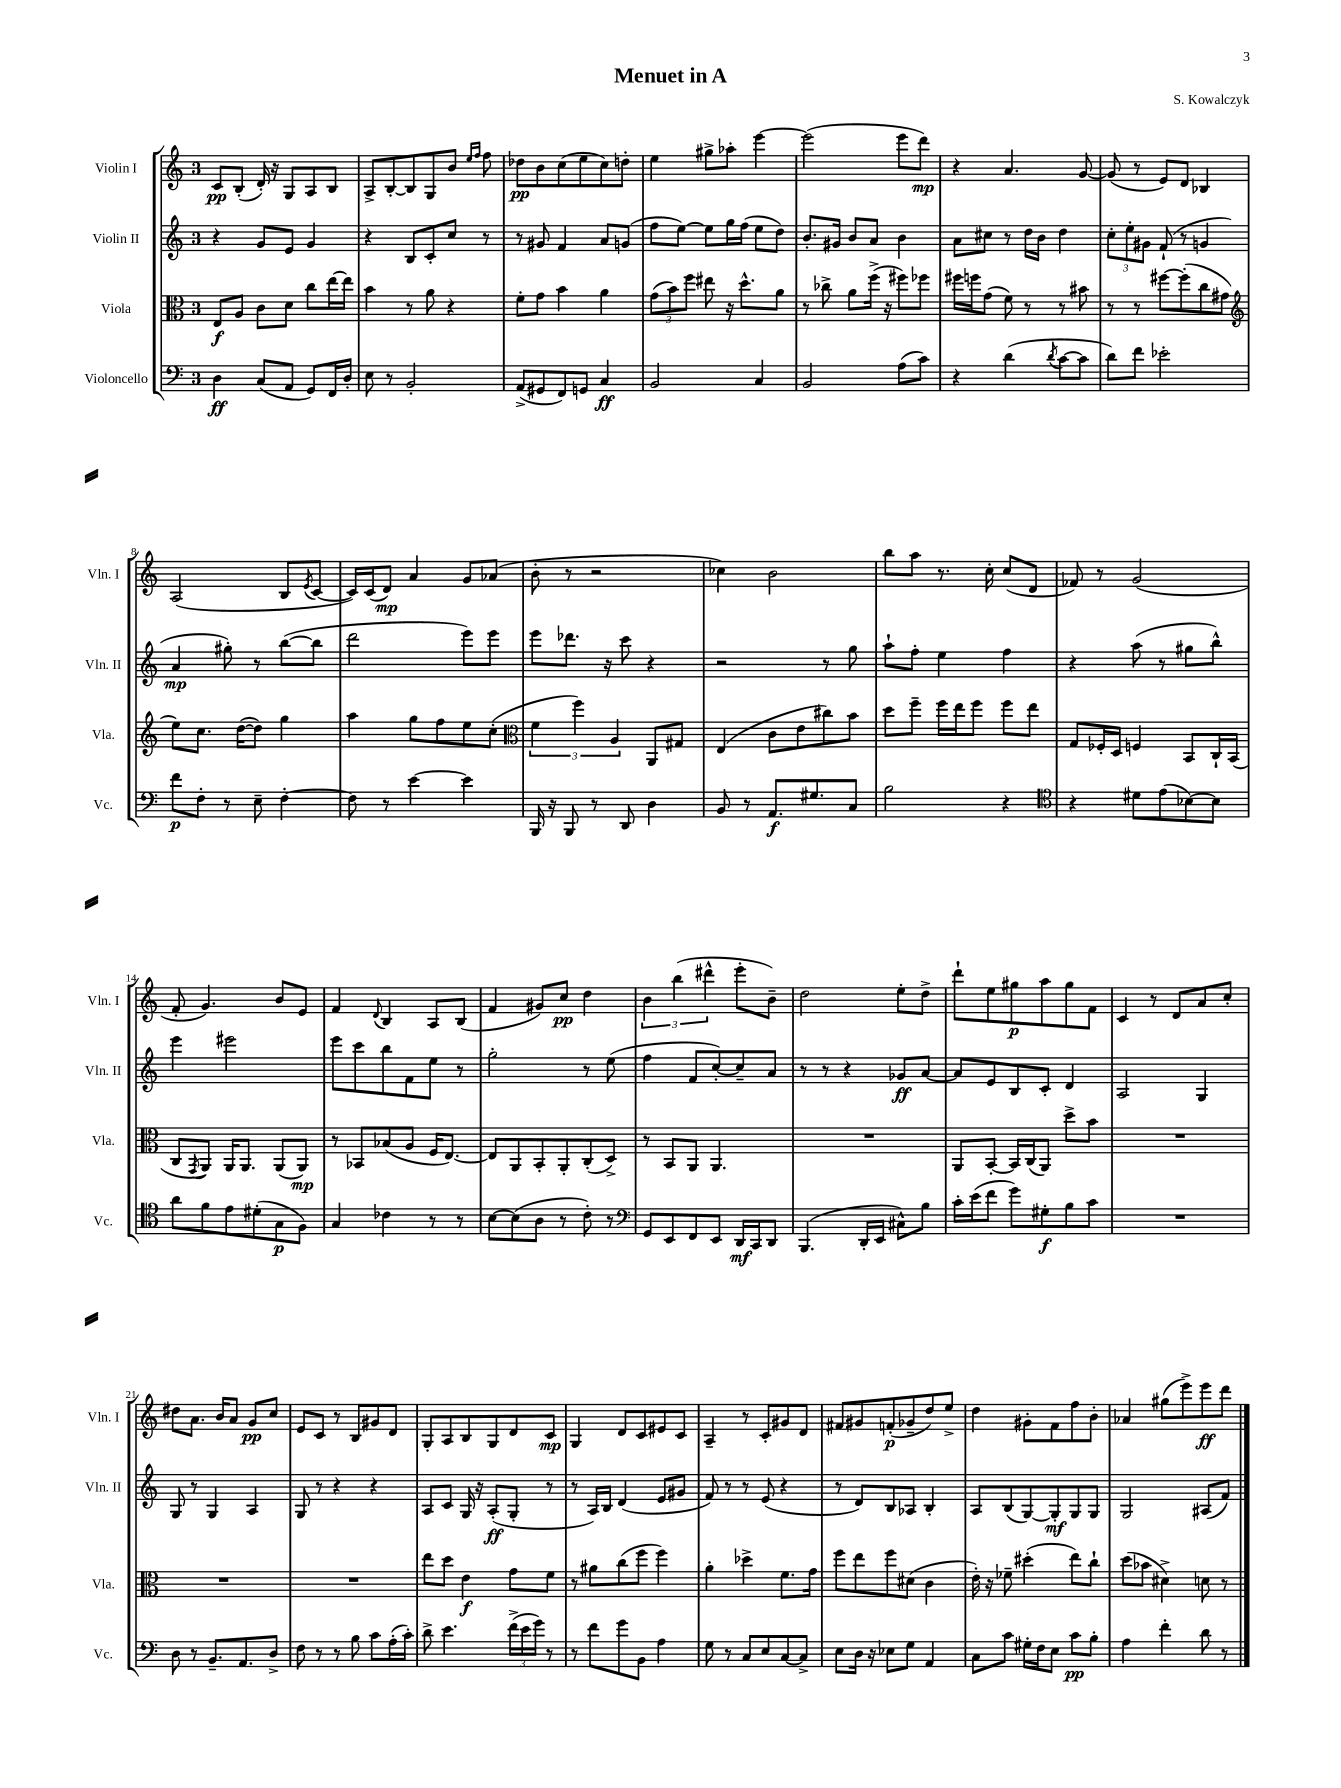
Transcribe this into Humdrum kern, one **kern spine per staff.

**kern	**kern	**kern	**kern
*staff4	*staff3	*staff2	*staff1
*clefF4	*clefC3	*clefG2	*clefG2
*k[]	*k[]	*k[]	*k[]
*M3/4	*M3/4	*M3/4	*M3/4
4D	8E	4r	8c
.	8A	.	(8B'
(8C	8c	8g	16d')
.	.	.	16r
8AA	8d	8e	8G
8GG)	8cc	4g	8A
16FF	[16ee	.	8B
16D'	16ee]	.	.
=	=	=	=
8E	4b	4r	8A^
8r	.	.	[8B'
2BB'	8r	8B	8B]
.	8a	8c'	8G
.	4r	8cc	8b
.	.	.	16qqee
.	.	.	16qqff
.	.	8r	8ff
=	=	=	=
(8AA^	8f'	8r	8dd-
8GG#	8g	8g#	8b
8FF)	4b	4f	(8cc
8GG	.	.	8ee
4C	4a	8a	8cc)
.	.	(8g	8dd'
=	=	=	=
2BB	(12g	8ff	4ee
.	12b)	.	.
.	.	[8ee)	.
.	12ff	.	.
.	8ee#	8ee]	8gg#^
.	16r	16gg	8aa-'
.	8.dd^^	(16ff	.
4C	.	8ee	[4eee
.	8a	8dd)	.
=	=	=	=
2BB	8r	8.b'	(2eee]
.	8cc-^	.	.
.	.	16g#	.
.	8a	8b	.
.	(16ff^	8a	.
.	16r	.	.
(8A	8ff#)	4b	8eee
8c)	8ff-	.	8ddd)
=	=	=	=
4r	16ff#	8a	4r
.	16ff	.	.
.	(8g	8cc#	.
(4d	8f)	8r	4.a
.	8r	16dd	.
.	.	16b	.
8qd	.	.	.
[8c	8r	4dd	.
8c]	8b#	.	[8g
=	=	=	=
8d)	8r	12cc'	(8g]
.	.	12ee'	.
8f	8r	.	8r
.	.	12g#	.
2e-'	[8ff#	(8f`	8e)
.	(8ff#']	8r	8d
.	8cc	4g	4B-
.	8g#	.	.
=	=	=	=
*	*clefG2	*	*
8f	8ee)	4a	(2A
8F'	8.cc	.	.
8r	.	8gg#')	.
.	([16dd	.	.
8E~	8dd])	8r	.
[4F'	4gg	([8bb	8B
.	.	.	8qe
.	.	8bb]	[8c
=	=	=	=
8F]	4aa	2ddd	16c])
.	.	.	(16c
8r	.	.	8d)
[4e	8gg	.	4a
.	8ff	.	.
4e]	8ee	8eee)	8g
.	(8cc'	8eee	(8a-
=	=	=	=
*	*clefC3	*	*
16BBB	6f	8eee	8b'
16r	.	.	.
8BBB	.	8.ddd-	8r
.	6ff)	.	.
8r	.	.	2r
.	.	16r	.
.	6A	.	.
8DD	.	8ccc	.
4D	8AA	4r	.
.	8G#	.	.
=	=	=	=
8BB	(4E	2r	4cc-)
8r	.	.	.
8.AA	8c	.	2b
.	8e	.	.
8.G#	.	.	.
.	8cc#)	8r	.
8C	8b	8gg	.
=	=	=	=
2B	8dd	8aa`	8bb
.	8ff~	8ff'	8aa
.	16ff	4ee	8.r
.	16ee	.	.
.	8ff	.	.
.	.	.	16cc'
4r	8ff	4ff	(8cc
.	8ee	.	8d
=	=	=	=
*clefC4	*	*	*
4r	8G	4r	8f-)
.	16F-'	.	8r
.	16D	.	.
8d#	4F	(8aa	(2g
(8e	.	8r	.
[8B-)	8BB	8gg#	.
8B-]	16C`	8bb^^)	.
.	(16BB	.	.
=	=	=	=
8a	8C	4eee	8f'
.	8qGG	.	.
8f	8AA)	.	4.g)
8e	16AA	2eee#	.
.	8.AA	.	.
(8d#'	.	.	.
8G	(8AA	.	8b
8F)	8AA)	.	8e
=	=	=	=
4G	8r	8eee	4f
.	8BB-	8ccc	.
.	.	.	8qqd
4c-	(8B-	8bb	4B
.	8A	8f	.
8r	16F	8ee	8A
.	[8.E)	.	.
8r	.	8r	(8B
=	=	=	=
[8B	8E]	2gg'	4f
(8B]	8AA	.	.
8A	8BB'	.	8g#)
8r	8AA'	.	8cc
8c')	(8C'	8r	4dd
8r	8D^)	(8ee	.
=	=	=	=
*clefF4	*	*	*
8GG	8r	4ff	6b
8EE	8BB	.	.
.	.	.	(6bb
8FF	8AA	8f	.
.	.	.	6ddd#^^
8EE	4.AA	[8cc')	.
16DD	.	8cc~]	8eee'
16CC	.	.	.
8DD	.	8a	8b~)
=	=	=	=
(4.BBB	2.r	8r	2dd
.	.	8r	.
.	.	4r	.
16DD'	.	.	.
16EE	.	.	.
8C#^^)	.	8g-	8ee'
8B	.	[8a	8dd^
=	=	=	=
16c'	8AA	8a]	8ddd`
(16e	.	.	.
8f	[8BB'	8e	8ee
8g)	16BB]	8B	8gg#
.	(16C	.	.
8G#'	8AA)	8c'	8aa
8B	8dd^	4d	8gg#
8c	8b	.	8f
=	=	=	=
2.r	2.r	2A	4c
.	.	.	8r
.	.	.	8d
.	.	4G	8a
.	.	.	8cc'
=	=	=	=
8D	2.r	8G	8dd#
8r	.	8r	8.a
8.BB~	.	4G	.
.	.	.	16b
.	.	.	8a
8.AA	.	.	.
.	.	4A	8g
8D^	.	.	8cc
=	=	=	=
8F	2.r	8G	8e
8r	.	8r	8c
8r	.	4r	8r
8B	.	.	8B
8c	.	4r	8g#
(16A'	.	.	8d
16c')	.	.	.
=	=	=	=
8d^	8ee	8A	8G'
4.e	8dd	8c	8A
.	4e	16G	8B
.	.	16r	.
.	.	(8A'	8G
(24f^	8g	8G'	8d
24e	.	.	.
24g)	.	.	.
8r	8f	8r	8c
=	=	=	=
8r	8r	8r	4G
8f	8a#	16A)	.
.	.	16B	.
8g	(8cc	(4d	8d
8BB	8ff	.	8c
4A	4ff)	8e	8e#
.	.	8g#	8c
=	=	=	=
8G	4a'	8f)	4A~
8r	.	8r	.
8C	4dd-^	8r	8r
8E	.	(8e	8c'
[8C	8.f	4r	8g#
8C^]	.	.	8d
.	16g	.	.
=	=	=	=
8E	8ff	8r	8f#
16D	8ee	8d)	8g#
16r	.	.	.
8E-	8ff	8B	(8f'
8G	(8d#	8A-	8g-~
4AA	4c	4B'	8dd)
.	.	.	8ee^
=	=	=	=
8C	16e')	8A	4dd
.	16r	.	.
8c	8f-~	(8B	.
16G#'	(4dd#'	[8G)	8g#'
16F	.	.	.
8E	.	8G']	8f
8c	8ee)	8G	8ff
8B'	8cc`	8G	8b'
=	=	=	=
4A	(8dd	2G	4a-
.	8b-	.	.
4f'	4d#^)	.	(8gg#
.	.	.	8eee^)
8d	8d	(8A#	8eee
8r	8r	8f)	8ddd
==	==	==	==
*-	*-	*-	*-
